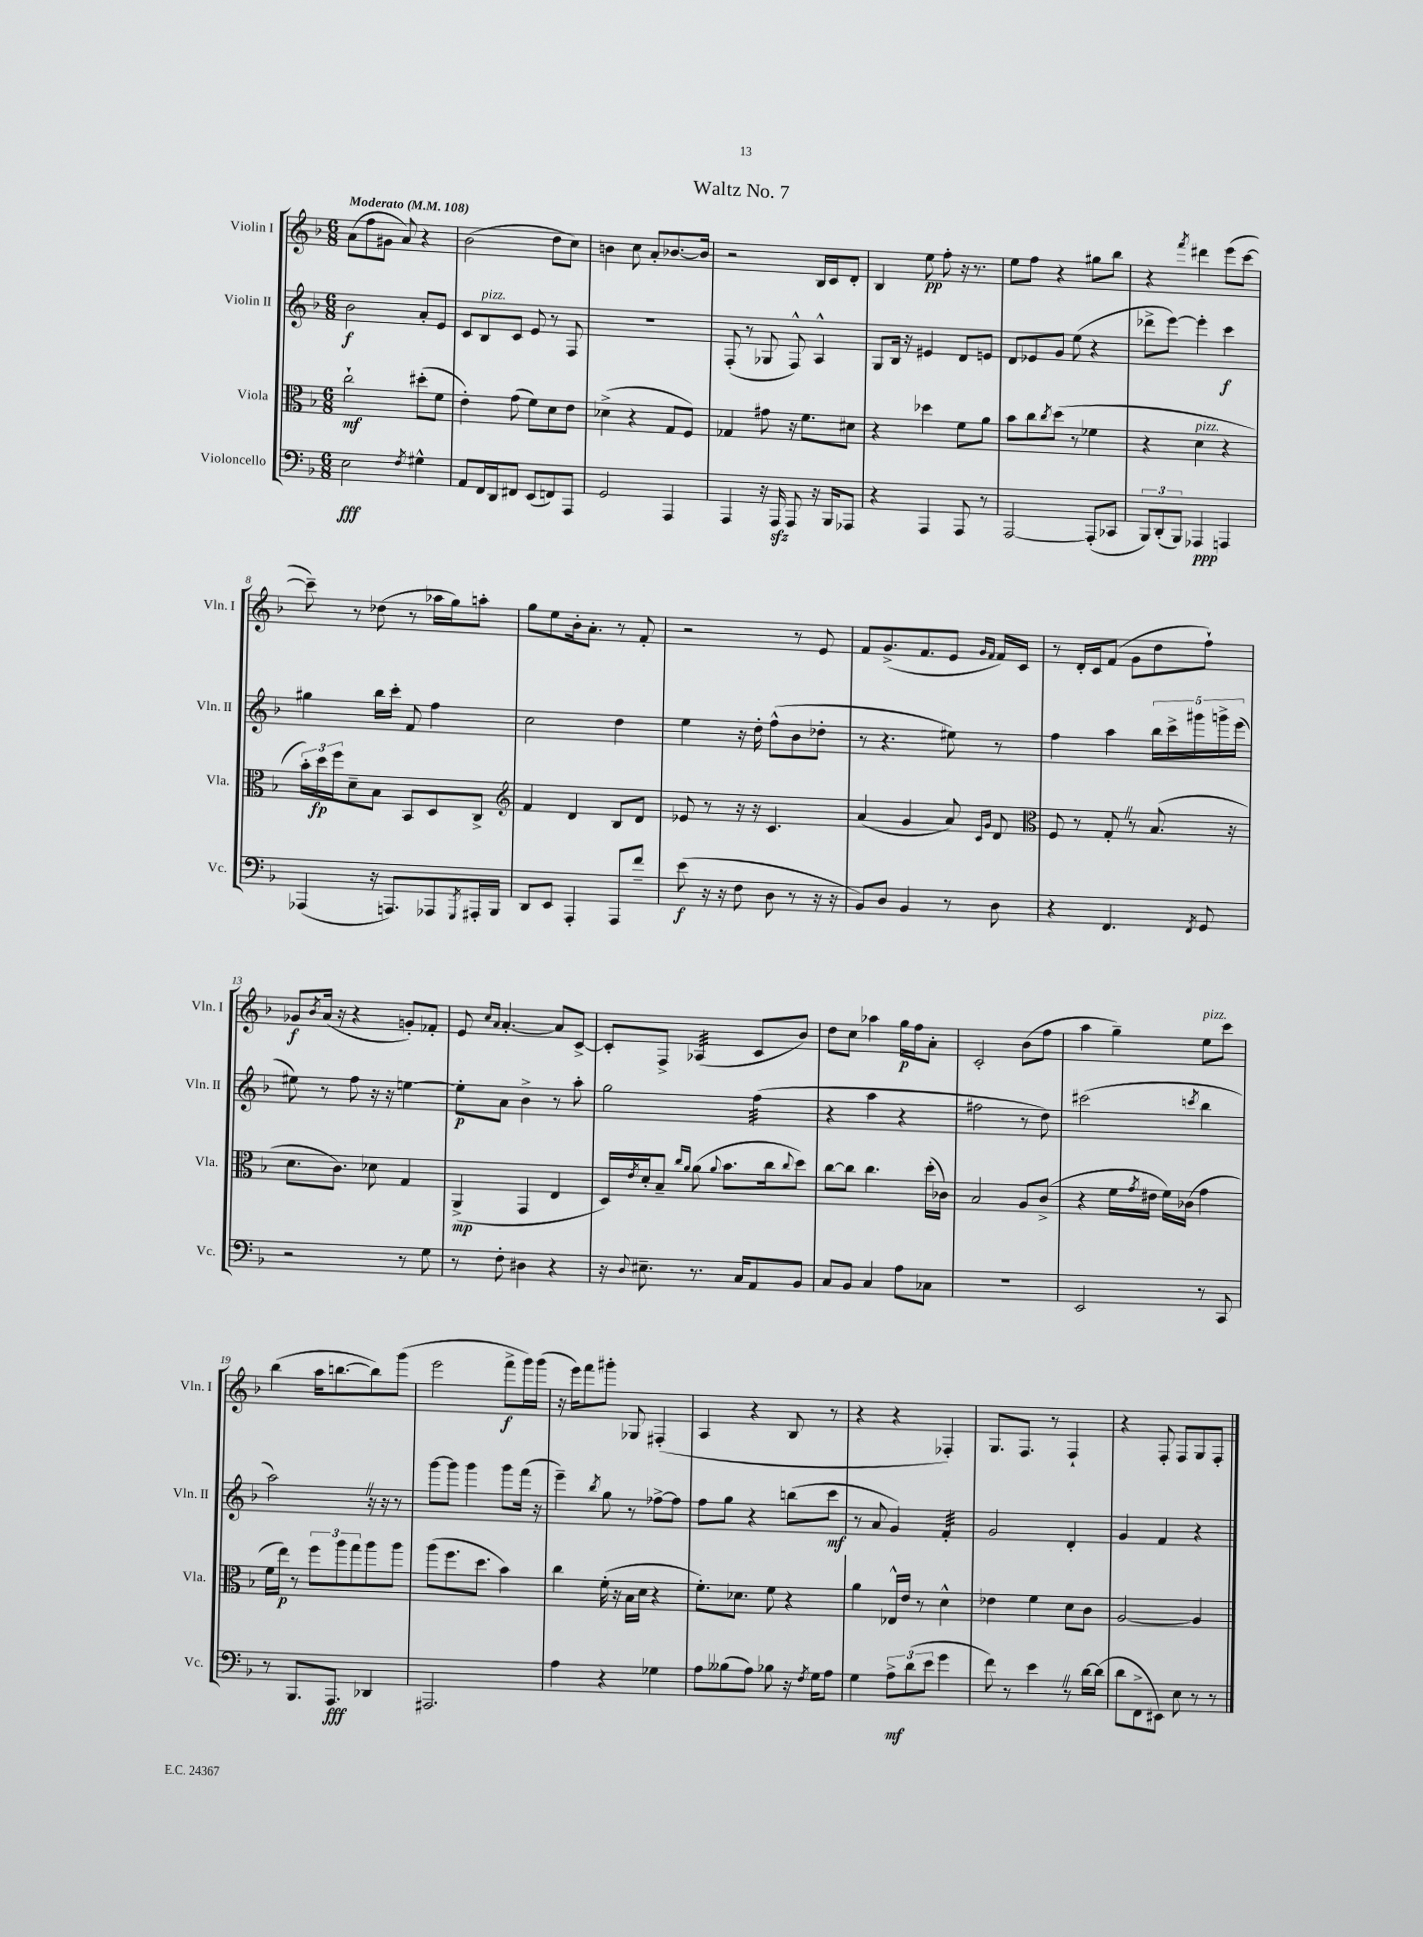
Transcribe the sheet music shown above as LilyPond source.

\header { title = "Waltz No. 7" }
<<
\new StaffGroup <<
\new Staff = "s0" \with { instrumentName = "Violin I" shortInstrumentName = "Vln. I" } {
    \clef treble \key f \major \numericTimeSignature \time 6/8 \tempo "Moderato" 4 = 108
    a'8( f''8 gis'8 a'8) r4 |
    bes'2( d''8 c''8) |
    b'4 c''8 a'8-. bes'8.~ bes'16 |
    r2 bes16 c'16 d'8-. |
    bes4 e''8\pp f''8-. r16 r8. |
    e''8 f''8 r4 gis''8 bes''8 |
    r4 \acciaccatura { f'''8 } dis'''4 e'''8( c'''8~ |
    c'''8--) r8 des''8( r8 aes''16 g''16) a''8-. |
    g''8 e''8 bes'16-. a'8.-. r8 f'8-. |
    r2 r8 e'8 |
    f'8 g'8.->( f'8. e'8 \grace { g'16 f'16 } f'16) c'16 |
    r8 d'16-. c'16 f'8( g'8 d''8 f''8-!) |
    ges'8\f \acciaccatura { bes'8 } a'16( r16 r4 g'8-.) fes'8-. |
    e'8 \grace { c''16 a'16 } a'4.~-. a'8 c'8~-> |
    c'8-. f8-> aes4:32( c'8 bes'8) |
    d''8 c''8 aes''4 g''16\p f''16 a'8-. |
    c'2-. bes'8( f''8 |
    a''4 g''4--) e''8^\markup { \italic "pizz." } c'''8 |
    bes''4( a''16 b''8.~ b''8) g'''8( |
    e'''2 f'''8->\f g'''16) g'''16( |
    r16 e'''16) f'''8 gis'''8-. ges8 fis4-.( |
    a4 r4 bes8 r8 |
    r4 r4 fes4-.) |
    g8. f8. r8 f4-! |
    r4 f8-. f8 g8 f8-. \bar "|." |
}
\new Staff = "s1" \with { instrumentName = "Violin II" shortInstrumentName = "Vln. II" } {
    \clef treble \key f \major \numericTimeSignature \time 6/8
    bes'2\f a'8-. e'8 |
    c'8 bes8^\markup { \italic "pizz." } c'8 e'8 r8 f8 |
    R2. |
    f8-.( r8 ges8 f8-^) a4-^ |
    g8 bes16 r16 eis'4 d'8 e'8 |
    d'8 ees'8 g'8 e''8( r4 |
    des'''8-> e'''8~) e'''4-. c'''4\f |
    gis''4 bes''16 c'''16-. f'8 f''4 |
    c''2 d''4 |
    e''4 r16 d''16-. f''8-^( bes'8 des''8-. |
    r8 r4. eis''8) r8 |
    f''4 a''4 \tuplet 5/4 { bes''16 c'''16-> gis'''16 g'''16-> e'''16( } |
    eis''8) r8 f''8 r16 r16 e''4~ |
    e''8-.\p a'8 bes'4-> r8 a''8-. |
    g''2 f''4:32( |
    r4 a''4 r4 |
    fis''2 r8 d''8) |
    cis'''2( \acciaccatura { c'''8 } bes''4 |
    a''2) \once \override BreathingSign.text = \markup { \musicglyph "scripts.caesura.straight" } \breathe r16 r16 r8 |
    g'''8~ g'''8 g'''4 g'''8 f'''16( r16 |
    e'''4--) \acciaccatura { bes''8 } g''8 r8 fes''8~-> fes''8 |
    f''8 g''8 r4 b''8( c'''8\mf |
    r8 a'8 g'4) f'4:32-. |
    g'2 d'4-. |
    g'4 f'4 r4 \bar "|." |
}
\new Staff = "s2" \with { instrumentName = "Viola" shortInstrumentName = "Vla." } {
    \clef alto \key f \major \numericTimeSignature \time 6/8
    c''2-!\mf dis''8-.( f'8 |
    e'4-.) g'8( f'8) d'8 e'8 |
    des'4->( r4 g8 f8) |
    ges4 gis'8 r16 f'8. dis'8 |
    r4 des''4 f'8 a'8 |
    bes'8 c''8 \acciaccatura { c''8 } d''8( r8 fes'4 |
    r4 d'4^\markup { \italic "pizz." } r4 |
    \tuplet 3/2 { bes'16-.) d''16\fp f''16 } d'8-- bes8 bes,8 d8 c8-> |
    \clef treble f'4 d'4 bes8 d'8 |
    ees'8 r8 r16 r16 c'4. |
    a'4( g'4 a'8) \grace { c'16 g'16 } d'8 |
    \clef alto f8 r8 g8-. \once \override BreathingSign.text = \markup { \musicglyph "scripts.caesura.straight" } \breathe r8 bes8.( r16 |
    d'8. c'8.) des'8 g4 |
    a,4->\mp( g,4 e4 |
    d16) \acciaccatura { e'8 } d'16-. bes8-- \grace { c''16 a'16 } a'8( \appoggiatura { a'8 } bes'8. c''16 \appoggiatura { c''8 } d''8) |
    c''8~ c''8 c''4. d''16-.( ces'16) |
    bes2 a8 c'8->( |
    r4 f'16 \acciaccatura { g'8 } eis'16 f'16) ces'16( g'4 |
    f'16 e''16\p) r8 \tuplet 3/2 { f''8 a''8 g''8 } a''8 a''8 |
    a''8( f''8. d''8. bes'4) |
    c''4 f'16-.( r16 bes16 d'16 r4 |
    f'8.-.) des'8. f'8 r4 |
    a'4 ees16-^ e'16 r8 d'4-^ |
    ees'4 f'4 d'8 c'8 |
    a2~ a4 \bar "|." |
}
\new Staff = "s3" \with { instrumentName = "Violoncello" shortInstrumentName = "Vc." } {
    \clef bass \key f \major \numericTimeSignature \time 6/8
    e2\fff \acciaccatura { f8 } gis4-^ |
    a,8 f,16 d,16 fis,8 e,8( f,8) a,,8 |
    g,2 a,,4 |
    a,,4 r16 a,,16\sfz a,,8 r16 bes,,16 aes,,8 |
    r4 a,,4 a,,8 r8 |
    a,,2~ a,,8-.( ces,8 |
    \tuplet 3/2 { bes,,8) d,8-.( bes,,8) } aes,,4\ppp a,,4 |
    aes,,4( r16 a,,8.) aes,,8 \acciaccatura { g,,8 } ais,,16-. bes,,16 |
    d,8 e,8 a,,4-. a,,8 f'8-- |
    e'8\f( r16 r16 f8 d8 r8 r16 r16 |
    bes,8) d8 bes,4 r8 d8 |
    r4 f,4. \acciaccatura { f,8 } g,8 |
    r2 r8 g8 |
    r8 f8-. dis4 r4 |
    r16 \appoggiatura { d8 } eis8.-- r8. c16 a,8 bes,8 |
    c8 bes,8 c4 a8 ces8 |
    R2. |
    e,2 r8 c,8 |
    r8 bes,,8. a,,8.\fff des,4 |
    ais,,2. |
    a4 r4 ges4 |
    a8 beses8( a8) bes8 r16 \acciaccatura { f8 } g16 a8 |
    g4 \tuplet 3/2 { a8->\mf d'8( e'8 } g'4 |
    f'8) r8 e'4 \once \override BreathingSign.text = \markup { \musicglyph "scripts.caesura.straight" } \breathe r8 d'16~ d'16( |
    d'8 f,8-> eis,8) e8 r8 r8 \bar "|." |
}
>>
>>
